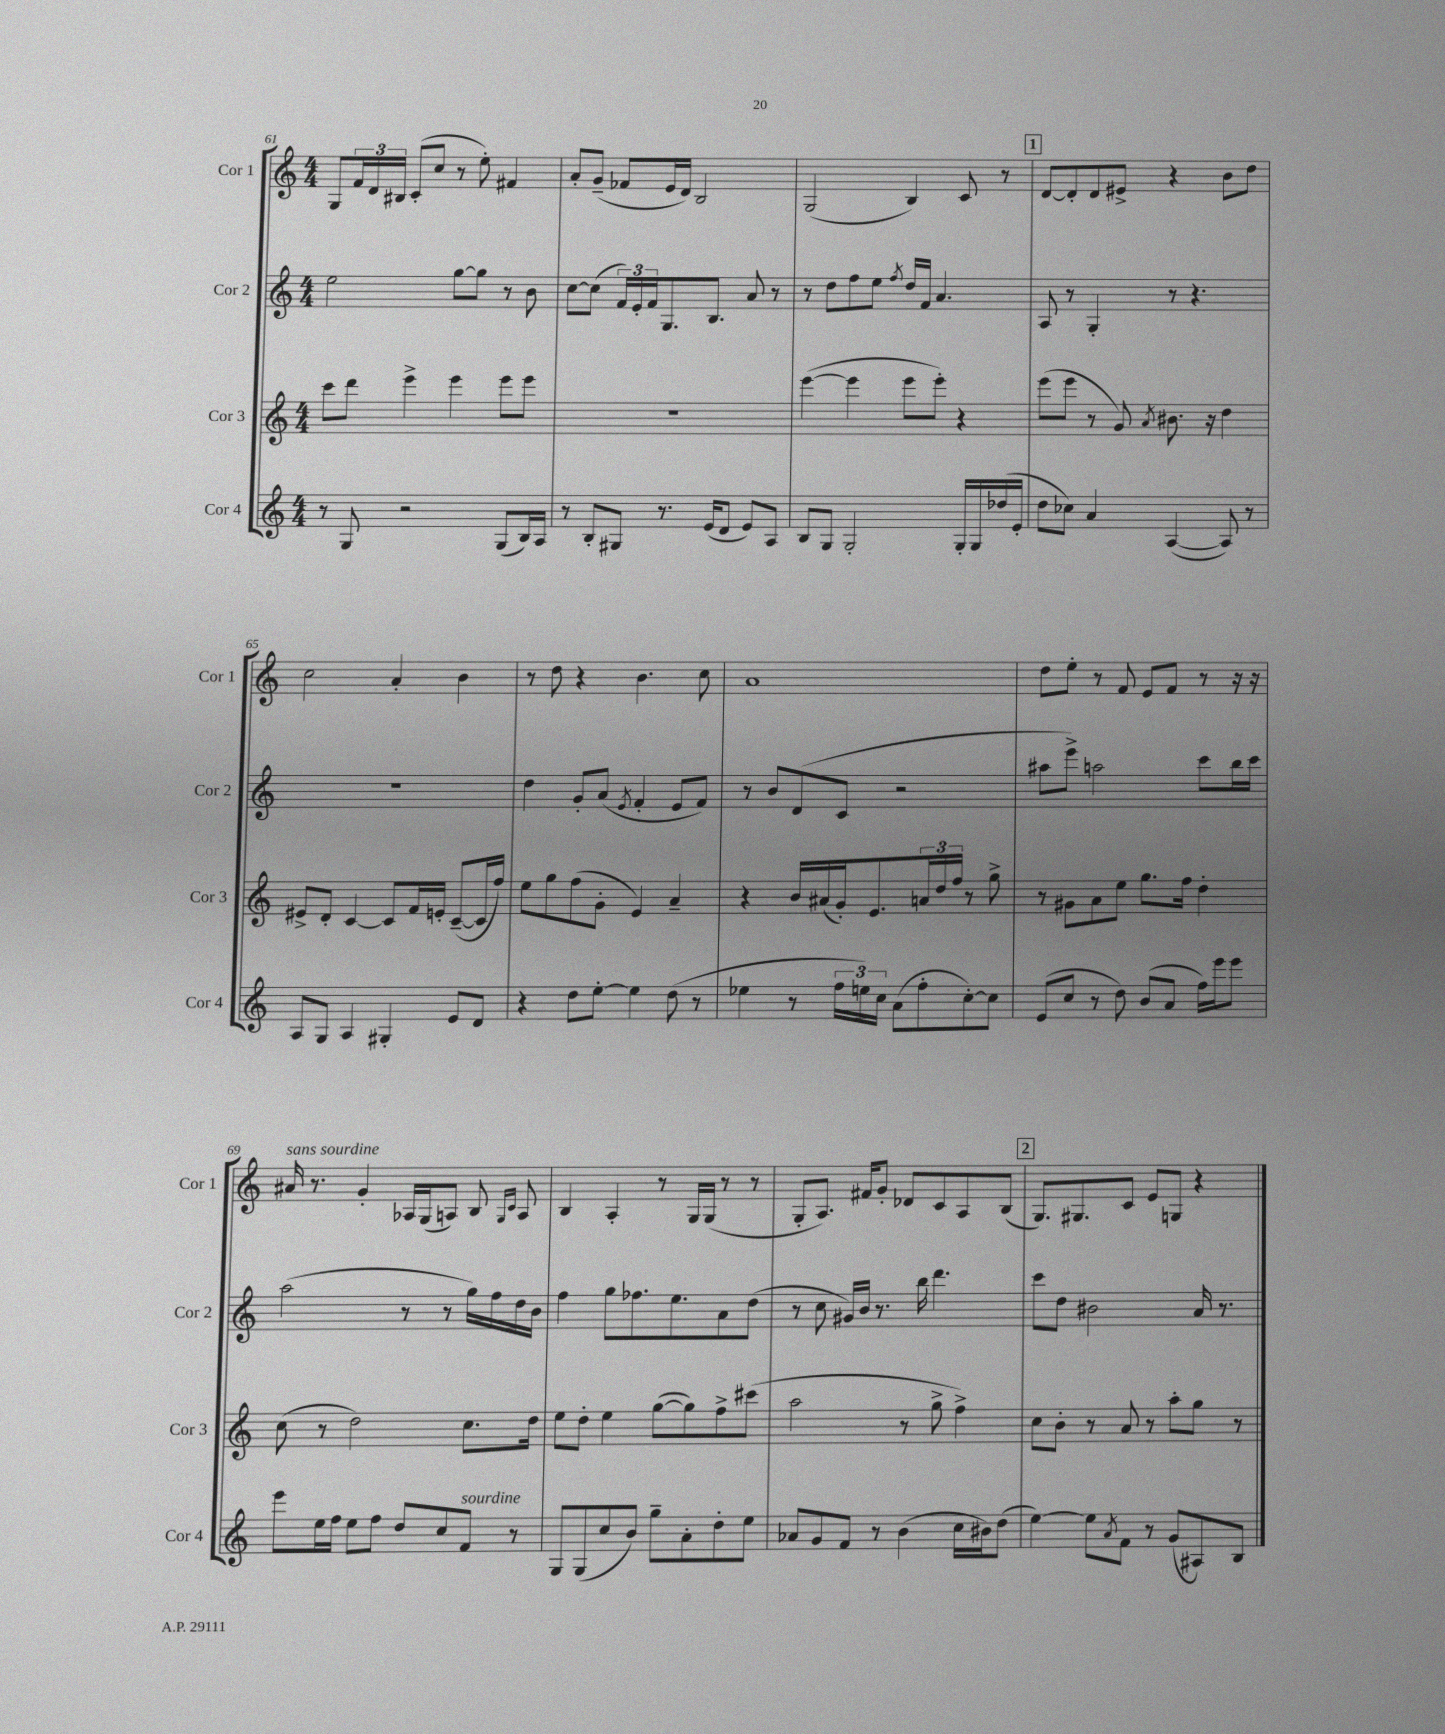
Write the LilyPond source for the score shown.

<<
\new StaffGroup <<
\new Staff = "s0" \with { instrumentName = "Cor 1" shortInstrumentName = "Cor 1" } {
    \clef treble \key c \major \numericTimeSignature \time 4/4
    g8 \tuplet 3/2 { f'16 d'16 bis16 } c'8-.( c''8 r8 e''8-.) fis'4 |
    a'8-. g'8--( fes'8 e'16 d'16) b2 |
    g2( b4) c'8 r8 |
    \mark \markup { \box "1" } d'8~ d'8-. d'8 eis'8-> r4 b'8 d''8 |
    c''2 a'4-. b'4 |
    r8 d''8 r4 b'4. c''8 |
    a'1 |
    d''8 e''8-. r8 f'8 e'8 f'8 r8 r16 r16 |
    ais'16^\markup { \italic "sans sourdine" } r8. g'4-. aes16 g16( a8) b8 \grace { g16 c'16 } a8 |
    b4 a4-. r8 g16 g16( r8 r8 |
    g8-. a8.) fis'16 g'8-. des'8 c'8 a8 b8( |
    \mark \markup { \box "2" } g8.) gis8. c'8 e'8 g8 r4 \bar "|." |
}
\new Staff = "s1" \with { instrumentName = "Cor 2" shortInstrumentName = "Cor 2" } {
    \clef treble \key c \major \numericTimeSignature \time 4/4
    e''2 g''8~ g''8 r8 b'8 |
    c''8~ c''8( \tuplet 3/2 { f'16) e'16-. f'16 } g8. b8. a'8 r8 |
    r8 d''8 f''8 e''8 \acciaccatura { f''8 } d''16 f'16 a'4. |
    \mark \markup { \box "1" } a8 r8 g4-. r8 r4. |
    R1 |
    d''4 g'8-. a'8( \acciaccatura { e'8 } f'4-. e'8 f'8) |
    r8 b'8 d'8( c'8 r2 |
    ais''8 e'''8->) a''2 c'''8 b''16 c'''16 |
    a''2( r8 r8 g''16) f''16 d''16 b'16 |
    f''4 g''8 fes''8. e''8. a'8 d''8( |
    r8 c''8 gis'16) b'16 r8. b''16 d'''4. |
    \mark \markup { \box "2" } c'''8 d''8 bis'2 a'16 r8. \bar "|." |
}
\new Staff = "s2" \with { instrumentName = "Cor 3" shortInstrumentName = "Cor 3" } {
    \clef treble \key c \major \numericTimeSignature \time 4/4
    c'''8 d'''8 e'''4-> e'''4 e'''8 e'''8 |
    R1 |
    e'''4~( e'''4 e'''8 e'''8-.) r4 |
    \mark \markup { \box "1" } e'''8( e'''8 r8 g'8) \acciaccatura { a'8 } bis'8. r16 d''4 |
    eis'8-> d'8-. c'4~ c'8 f'16 e'16-. c'8~--( c'16 f''16) |
    e''8 g''8 f''8( g'8-. e'4) a'4-- |
    r4 b'16 ais'16( g'16-.) e'8. \tuplet 3/2 { a'16 d''16 f''16 } r8 g''8-> |
    r8 gis'8 a'8 e''8 g''8. f''16 d''4-. |
    c''8( r8 d''2) c''8. d''16 |
    e''8 d''8-. e''4 g''8~( g''8) f''8-> cis'''8( |
    a''2 r8 g''8-> f''4->) |
    \mark \markup { \box "2" } c''8 b'8-. r8 a'8 r8 a''8-. g''8 r8 \bar "|." |
}
\new Staff = "s3" \with { instrumentName = "Cor 4" shortInstrumentName = "Cor 4" } {
    \clef treble \key c \major \numericTimeSignature \time 4/4
    r8 g8 r2 g8( b16) a16 |
    r8 b8-. gis8 r8. e'16( d'8 e'8) a8 |
    b8 g8 g2-. g16-. g16 des''16( e'16-. |
    \mark \markup { \box "1" } d''8 ces''8) a'4 a4~( a8) r8 |
    a8 g8 a4 gis4-. e'8 d'8 |
    r4 d''8 e''8~-. e''4 d''8( r8 |
    ees''4 r8 \tuplet 3/2 { f''16 e''16) c''16 } a'8( f''8-. c''8~-.) c''8 |
    e'8( c''8 r8 d''8) b'8( a'8 f''16) e'''16 e'''8 |
    e'''8 e''16 f''16 e''8 f''8 d''8 c''8 f'8^\markup { \italic "sourdine" } r8 |
    g8 g8( c''8 b'8) g''8-- a'8-. d''8-. e''8 |
    aes'8 g'8 f'8 r8 b'4( c''16 bis'16) d''8( |
    \mark \markup { \box "2" } e''4~) e''8 \acciaccatura { a'8 } f'8 r8 g'8( ais8) b8 \bar "|." |
}
>>
>>
\layout { \context { \Score currentBarNumber = #61 } }
